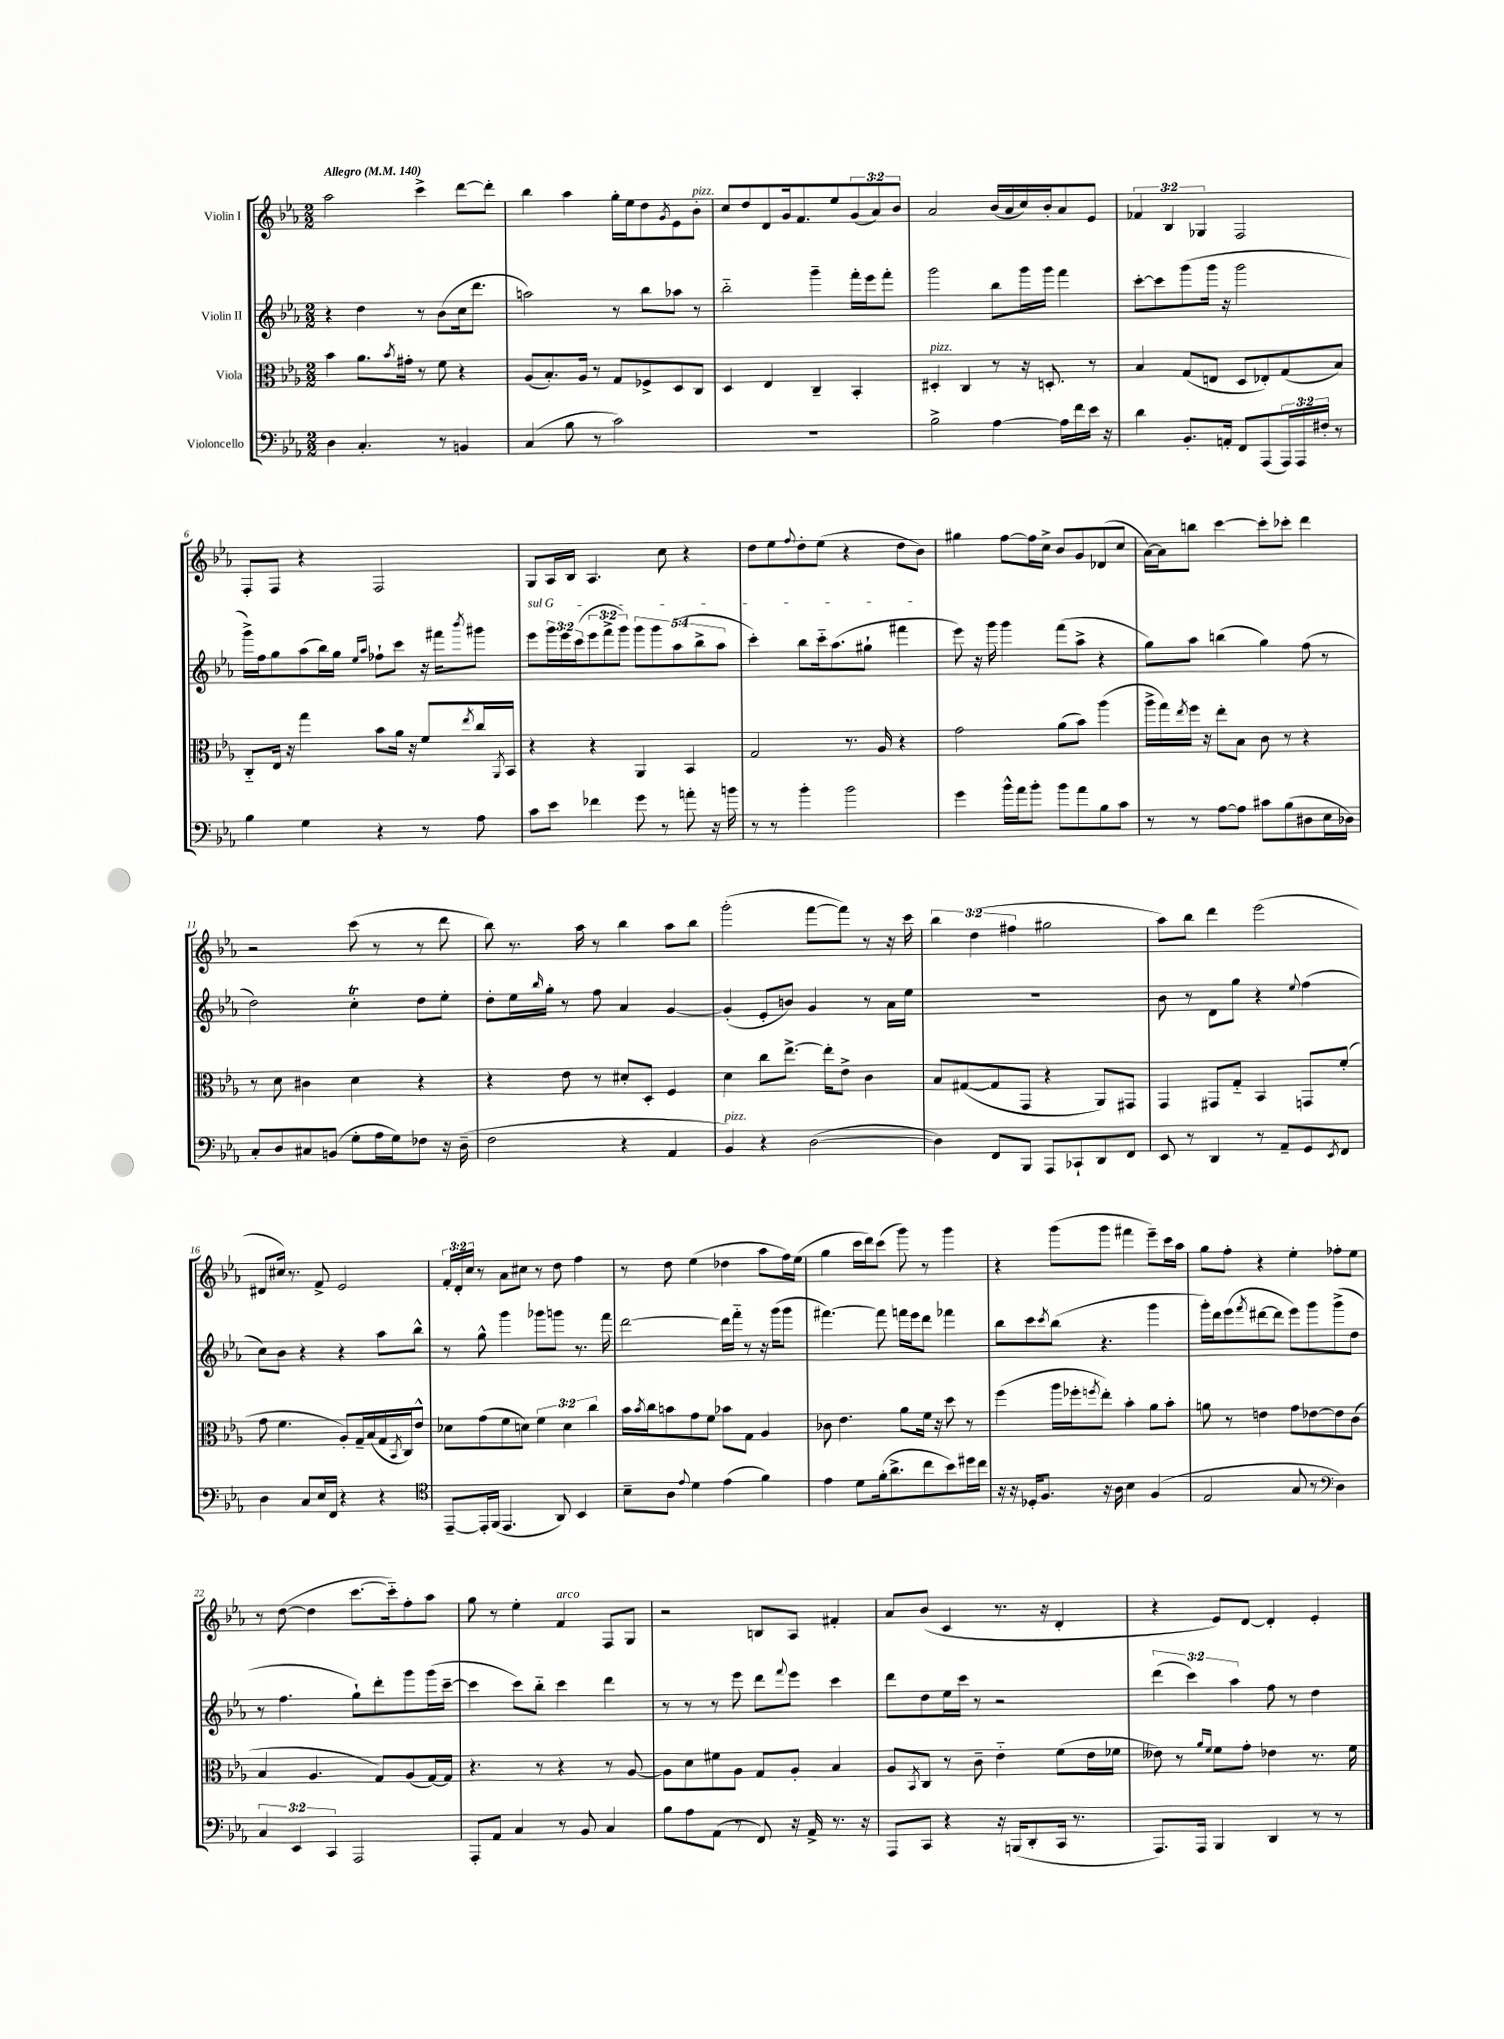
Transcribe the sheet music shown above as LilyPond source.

<<
\new StaffGroup <<
\new Staff = "s0" \with { instrumentName = "Violin I" } {
    \clef treble \key ees \major \numericTimeSignature \time 2/2 \override Staff.TupletNumber.text = #tuplet-number::calc-fraction-text \tempo "Allegro" 4 = 140
    aes''2 c'''4-> d'''8~ d'''8-. |
    bes''4 aes''4 g''16-. ees''16 d''8 \acciaccatura { g'8 } ees'8 bes'8-.^\markup { \italic "pizz." } |
    c''8 d''8 d'8 g'16 f'8. ees''8 \tuplet 3/2 { g'8( aes'8) bes'8 } |
    aes'2 bes'16( aes'16 c''16) bes'16-. aes'8 ees'8 |
    \tuplet 3/2 { fes'4 bes4 ges4 } f2 |
    f8-. f8 r4 f2 |
    g8 aes16 bes16 aes4. c''8 r4 |
    d''8 ees''8 \appoggiatura { f''8 } d''8-. ees''8( r4 d''8 bes'8) |
    gis''4 f''8~ f''16 c''16-> bes'8 g'8 des'8( c''8 |
    aes'16~) aes'16 b''8 c'''4~ c'''8-. ces'''8-. d'''4 |
    r2 c'''8( r8 r8 d'''8 |
    bes''8) r8. aes''16 r8 bes''4 aes''8 bes''8 |
    g'''2-.( f'''8~ f'''8) r8 r16 c'''16 |
    \tuplet 3/2 { bes''4 d''4( fis''4 } gis''2 |
    aes''8) bes''8 d'''4 ees'''2( |
    dis'8 cis''16) r8. f'8-> ees'2 |
    \tuplet 3/2 { f'16-. d'16-. c''16 } r8 aes'8 cis''8 r8 d''8 f''4 |
    r8 d''8 ees''4( des''4 aes''8 f''16) ees''16( |
    g''4 c'''16 d'''16) c'''8( g'''8) r8 g'''4 |
    r4 g'''8( g'''8 fis'''4 ees'''8--) c'''16 aes''16 |
    g''8 f''8-. r4 ees''4-. fes''8-. ees''8 |
    r8 d''8~( d''4 c'''8.~ c'''16-_) f''8-. aes''8 |
    g''8 r8 ees''4-. f'4^\markup { \italic "arco" } f8 g8 |
    r2 b8 aes8 fis'4-. |
    aes'8 bes'8( c'4 r8. r16 d'4-. |
    r4 ees'8) d'8~ d'4-. ees'4-. \bar "|." |
}
\new Staff = "s1" \with { instrumentName = "Violin II" } {
    \clef treble \key ees \major \numericTimeSignature \time 2/2 \override Staff.TupletNumber.text = #tuplet-number::calc-fraction-text
    r4 d''4 r8 bes'8( c''16 d'''8. |
    a''2) r8 bes''8 aes''8 r8 |
    bes''2-_ g'''4-- f'''16-. ees'''16 f'''8-. |
    g'''2 bes''8 g'''16 g'''16 f'''4 |
    c'''8~-. c'''8 g'''8( g'''16 r16 g'''2 |
    g'''16->) f''16 g''8 aes''8( bes''16) g''16 \grace { ees''16 aes''16 } fes''8-! c'''8 r16 fis'''16 \acciaccatura { bes'''8 } gis'''8 |
    \once \override TextSpanner.bound-details.left.text = \markup { \italic "sul G" } ees'''8\startTextSpan \tuplet 3/2 { g'''16 ees'''16 c'''16( } \tuplet 3/2 { ees'''8 f'''8-> g'''8) } \tuplet 5/4 { g'''8 g'''8 aes''8( bes''8-> aes''8 } |
    c'''4-.) bes''8 c'''16-_ aes''8.( gis''8-! fis'''4\stopTextSpan |
    ees'''8) r16 g'''16 g'''4 f'''8( aes''8-> r4 |
    g''8) aes''8 b''4( g''4) f''8( r8 |
    d''2) c''4-.\trill d''8 ees''8-. |
    d''8-. ees''16 \grace { bes''16 } g''16-. r8 f''8 aes'4 g'4~ |
    g'4-.( ees'8-. b'8) g'4 r8 aes'16 ees''16 |
    R1 |
    bes'8 r8 d'8 g''8 r4 \appoggiatura { ees''8 } f''4( |
    c''8) bes'8 r4 r4 aes''8 bes''8-^ |
    r8 g''8-^ g'''4 ges'''8 g'''8 r8. f'''16 |
    d'''2~ d'''16 f'''16-_ r8 r16 g'''16( g'''8 |
    fis'''4.~) fis'''8 f'''16 ees'''16 d'''8 fes'''4 |
    bes''8 c'''8 \acciaccatura { c'''8 } bes''8( r4. g'''4 |
    g'''16-.) d'''16 ees'''8( \acciaccatura { f'''8 } dis'''8~ dis'''8 ees'''8) g'''8 g'''8->( d''8 |
    r8 f''4. g''8-!) d'''8-. g'''8 g'''16( c'''16~-- |
    c'''4 c'''8) bes''8-_ c'''4 d'''4 |
    r8 r8 r8 ees'''8 d'''8 \appoggiatura { f'''8 } ees'''8 c'''4 |
    d'''8 d''8 ees''16 c'''16 r8 r2 |
    \tuplet 3/2 { d'''4( c'''4) aes''4 } f''8 r8 d''4 \bar "|." |
}
\new Staff = "s2" \with { instrumentName = "Viola" } {
    \clef alto \key ees \major \numericTimeSignature \time 2/2 \override Staff.TupletNumber.text = #tuplet-number::calc-fraction-text
    bes'4 aes'8. \acciaccatura { bes'8 } gis'16-. r8 f'8 r4 |
    aes8( bes8.-.) aes16 r8 g8 fes8-> d8 c8 |
    d4 ees4 c4-- bes,4-. |
    dis4-.^\markup { \italic "pizz." } c4 r8 r16 d8.-. r8 |
    bes4 g8( e8 d8 ees8-.) g8( bes8) |
    c8-_ ees16 r16 g''4 bes'8 aes'16 r16 f'8 \acciaccatura { ees''8 } c''16 \acciaccatura { aes,8 } bes,16 |
    r4 r4 aes,4 bes,4 |
    g2 r8. aes16 r4 |
    g'2 aes'8( bes'8) aes''4( |
    aes''16-> g''16) \acciaccatura { ees''8 } f''16 r16 ees''8-. bes8 c'8 r8 r4 |
    r8 d'8 cis'4 d'4 r4 |
    r4 ees'8 r8 dis'8-. d8-. f4 |
    d'4 c''8 ees''8.~-> ees''16-. ees'8-> c'4 |
    bes8 gis8~( gis8 g,8 r4 aes,8) gis,8 |
    g,4 gis,8 g8-_ bes,4 g,8 f'8-.( |
    g'8 f'4. aes8-.) g16-- bes16( g16 \acciaccatura { bes,8 } c16) ees'8-^ |
    des'8 g'8( f'8 d'8) \tuplet 3/2 { f'4 d'4 c''4 } |
    bes'16 \acciaccatura { bes'8 } c''16 b'8 g'8 f'8 bes'8 g8 aes4 |
    ces'8 ees'4. aes'8 f'16 r16 d''8 r8 |
    f''4( aes''16 fes''16-. \acciaccatura { f''8 } ees''8-.) bes'4-. aes'8 bes'8-. |
    a'8 r8 e'4 g'8 ees'8~ ees'8 c'8( |
    bes4 aes4. g8) aes8( g16~) g16 |
    r4. r8 r4 r8 aes8~ |
    aes8 d'8 fis'8 aes8 g8 aes8-. bes4 |
    aes8 \acciaccatura { bes,8 } c8 r8 c'8-- ees'4-_ f'8( ees'16 fes'16 |
    eeses'8) r8 \grace { aes'16 f'16 } f'8 g'8-. ees'4 r8. f'16 \bar "|." |
}
\new Staff = "s3" \with { instrumentName = "Violoncello" } {
    \clef bass \key ees \major \numericTimeSignature \time 2/2 \override Staff.TupletNumber.text = #tuplet-number::calc-fraction-text
    d4 c4.-. r8 b,4 |
    c4( bes8 r8 c'2) |
    R1 |
    bes2-> aes4~ aes16 f'16 ees'16 r16 |
    d'4 bes,8.-. a,16-. f,8 aes,,8( \tuplet 3/2 { aes,,16) aes,,16 fis16-. } r8 |
    bes4 g4 r4 r8 aes8 |
    c'8 ees'8 fes'4 g'8 r8 a'8-. r16 b'16 |
    r8 r8 bes'4-. bes'2 |
    g'4 bes'16-^ aes'16 bes'8-. bes'8 aes'8 bes8 c'8 |
    r8 r8 aes8~ aes8 cis'8 bes8( dis8 ees16 des16) |
    c8-. d8 cis8 b,8( g8-. aes16 g16) fes8 r16 d16--( |
    f2 r4 aes,4 |
    bes,4^\markup { \italic "pizz." }) r4 d2~( |
    d4) f,8 bes,,8 aes,,8 ces,8-! d,8 f,8 |
    ees,8 r8 d,4 r8 aes,8-- g,8 \acciaccatura { ees,8 } f,8 |
    d4 c8 ees16 f,16 r4 r4 |
    \clef tenor ees,8~-- ees,16-. f,16( ees,4. aes,8) bes,4 |
    bes8-- aes8 \appoggiatura { ees'8 } d'4 ees'4( f'4) |
    ees'4 d'8 f'16-.( aes'8.-> c''8 bes'8) dis''16 c''16 |
    r16 r16 des16-. f8. r16 aes16 bes4 f4( |
    ees2 g8 r8 \clef bass d4) |
    \tuplet 3/2 { c4 ees,4 c,4 } aes,,2 |
    aes,,8-. aes,8 c4 r8 bes,8 c4 |
    bes8 aes8 aes,8( r8 f,8) r16 aes,16-> r8. r16 |
    aes,,8 c,8 r4 r16 b,,16( d,8-. c,16 r8. |
    aes,,8.) aes,,16 bes,,4 d,4 r8 r8 \bar "|." |
}
>>
>>
